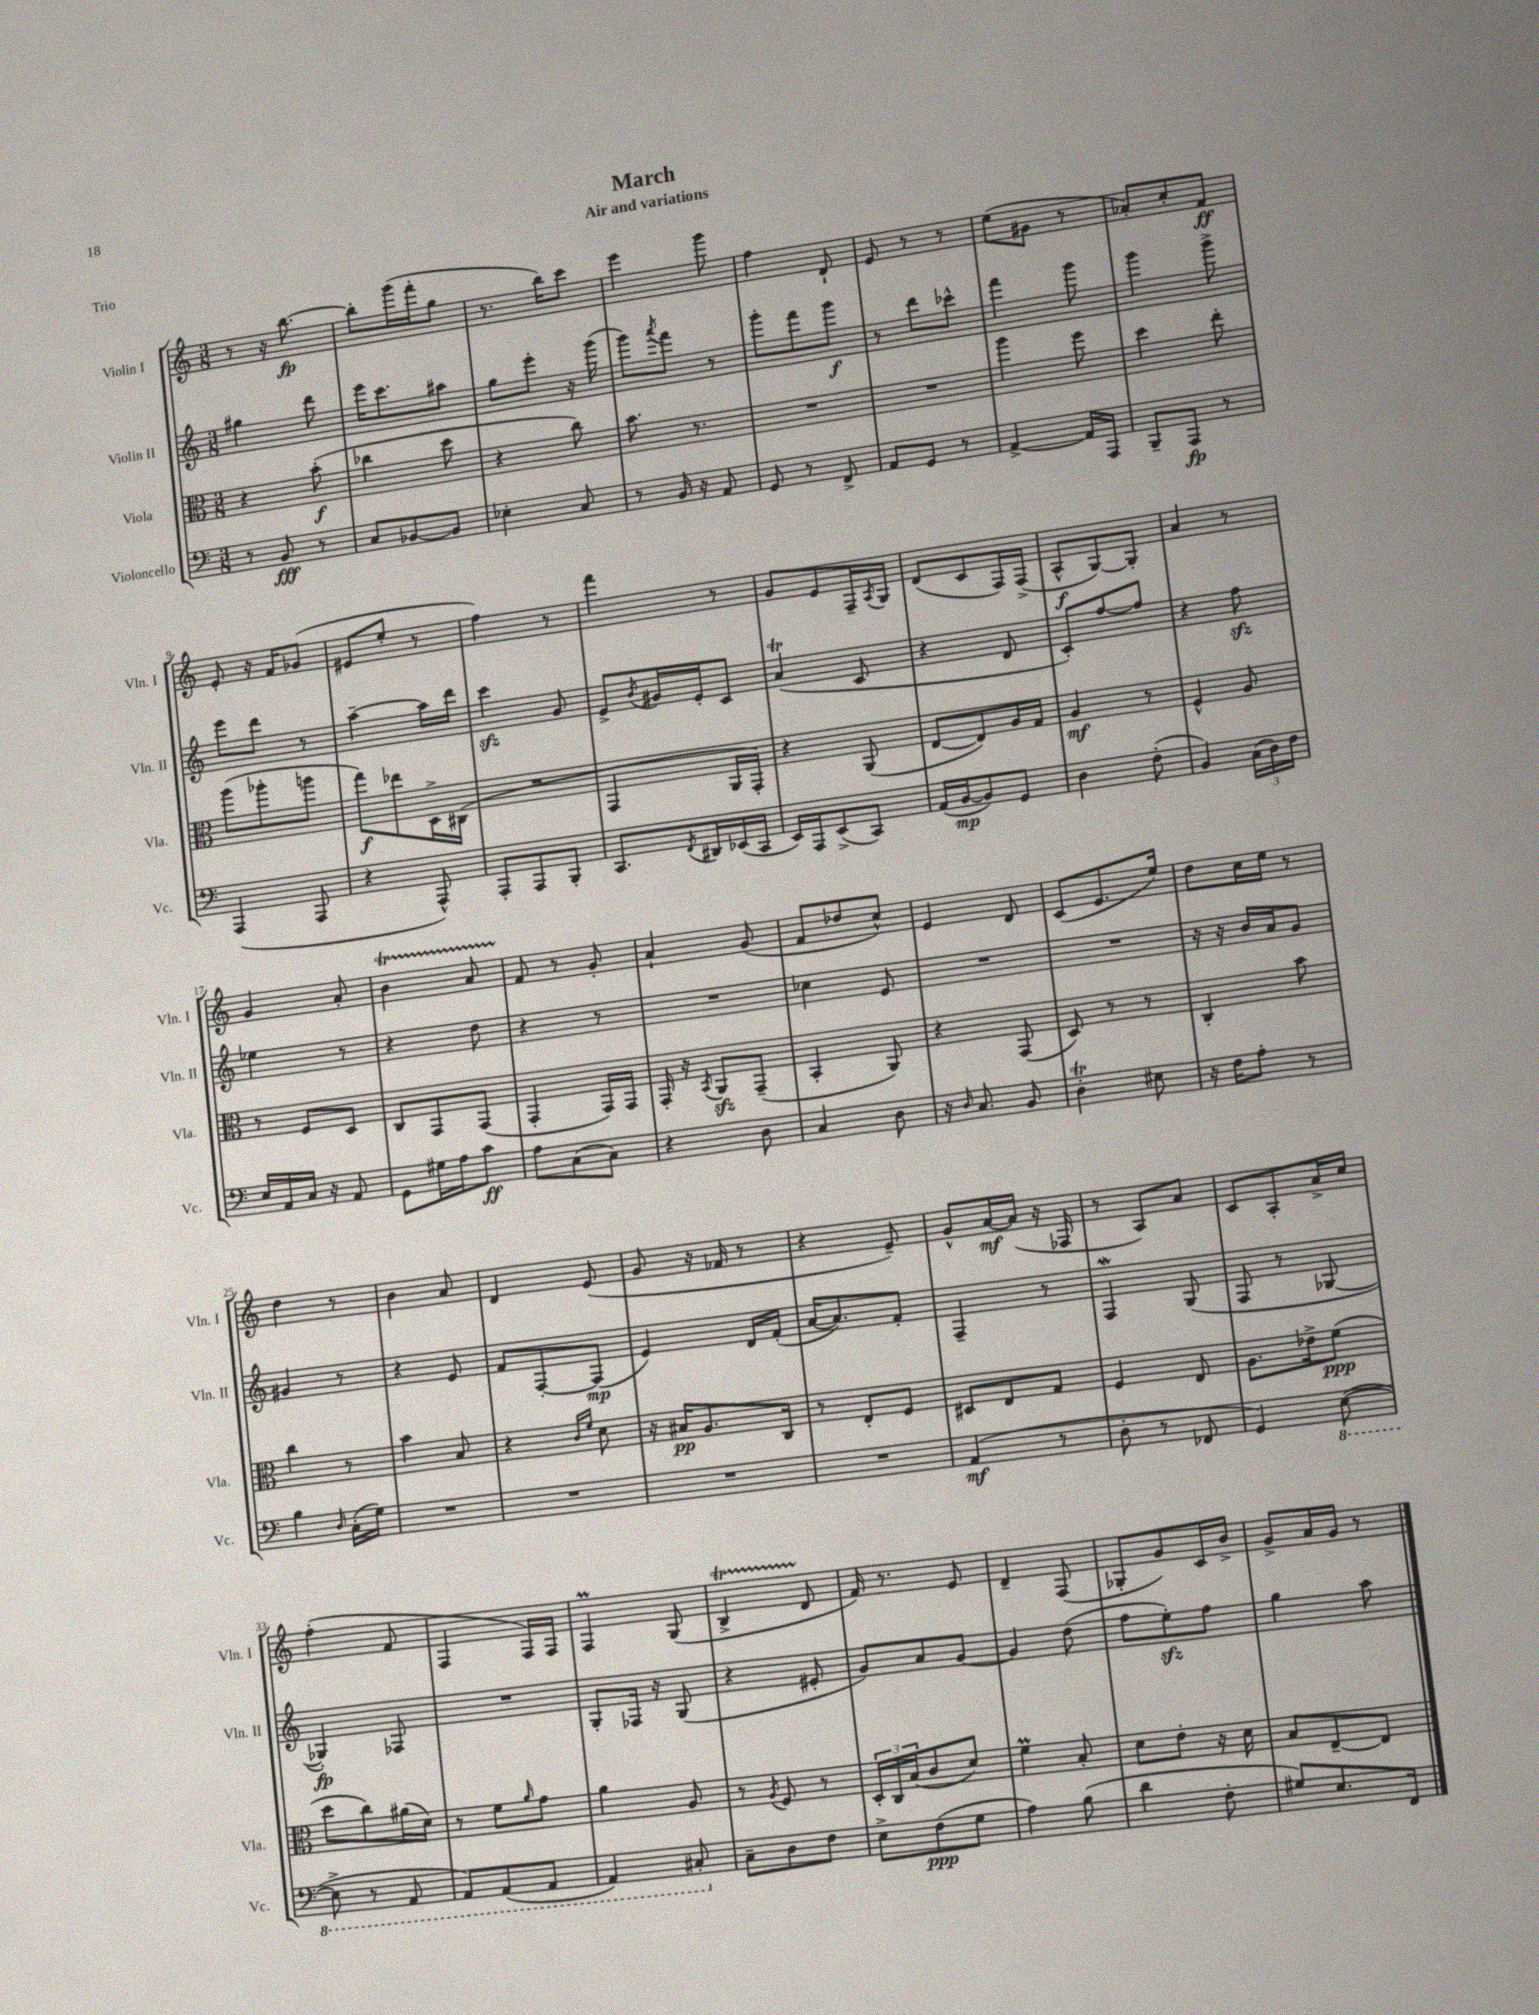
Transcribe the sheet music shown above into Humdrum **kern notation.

**kern	**kern	**kern	**kern
*staff4	*staff3	*staff2	*staff1
*clefF4	*clefC3	*clefG2	*clefG2
*k[]	*k[]	*k[]	*k[]
*M3/8	*M3/8	*M3/8	*M3/8
8r	4r	4gg#	8r
8BB	.	.	16r
.	.	.	[8.bb
8r	(8b'	8ddd	.
=	=	=	=
8C	4cc-	16eee	8bb']
.	.	8.ccc	.
[8BB-	.	.	(16ggg
.	.	.	16fff'
8BB-]	8dd	8aa#	8gg
=	=	=	=
4E-'	4r	8gg	8.r
.	.	8eee'	.
.	.	.	16bb)
8C	8cc)	16r	8ccc
.	.	(16ggg	.
=	=	=	=
8r	8.b	8ggg)	4eee
.	.	8qaaa	.
16BB	.	8fff	.
16r	8.r	.	.
8AA	.	8r	8ggg
=	=	=	=
8GG	4.r	8ggg'	4ff
8r	.	8fff	.
8FF^	.	8ggg	8d`
=	=	=	=
8AA	4.r	8r	8e
8GG	.	8ddd	8r
8r	.	8ccc-^^	8r
=	=	=	=
[4AA^	4aa	4fff	(8ee
.	.	.	8g#
16AA]	8ff	8ggg	8r
16AAA	.	.	.
=	=	=	=
8BBB~	4dd	4ggg	8a-')
8AAA	.	.	8cc'
8r	8ee'	8ggg^	8f
=	=	=	=
(4AAA	(8aa	8eee	8e'
.	8aa-'	8ddd	16r
.	.	.	16f
8AAA	8aa	8r	(8g-
=	=	=	=
4r	8gg)	[4aa~	8e#
.	8ee-	.	8ee'
8AAA^^)	16D^	16aa]	8r
.	(16C#	16ddd	.
=	=	=	=
8AAA'	4.r	4ccc	4ff)
8AAA	.	.	.
8BBB'	.	8g	8r
=	=	=	=
8.CC	4GG	8e^	4fff
.	.	8qb	.
.	.	16g#	.
8qFF	.	.	.
16DD#	.	16e'	.
(16EE-	16AA	8c	8r
16CC	16GG')	.	.
=	=	=	=
16EE)	4r	(4a	8g
16AAA	.	.	.
(8EE^	.	.	8e
8CC)	(8AA	8c	16F~
.	.	.	8qA
.	.	.	16G
=	=	=	=
(16AA	[8E	4r	(8d
[16BB	.	.	.
8BB])	8E])	.	8c
8GG	16A	8d	16F)
.	16G	.	(16F^
=	=	=	=
4D	4A	8c')	8A^^
.	.	[8ff	[8G)
(8F'	8r	8ff]	8G']
=	=	=	=
4BB)	4F^^	4r	4a
(24C	8A	8ff	8r
24D)	.	.	.
24F	.	.	.
=	=	=	=
16E	8r	4ee-	4g
16AA	.	.	.
16C	8F	.	.
16r	.	.	.
8AA	8D	8r	8a'
=	=	=	=
8GG	8C	4r	4b
16G#	8GG	.	.
16A	.	.	.
8c	(8GG	8dd	8a
=	=	=	=
8A	4GG'	4r	8f
(8C	.	.	8r
8C)	16GG)	8r	8g'
.	16GG	.	.
=	=	=	=
4r	16GG'	4.r	4a`
.	16r	.	.
.	8qBB	.	.
.	8AA	.	.
8D	(8GG~	.	(8g
=	=	=	=
4C	4BB'	4cc-	8f
.	.	.	8dd-
8D	8AA)	8e	8cc^^)
=	=	=	=
16r	4r	4.r	4e
16qqD	.	.	.
8.C	.	.	.
8BB	(8GG	.	8d
=	=	=	=
4D'	8D)	4.r	(8c
.	8r	.	8.e
8E#	8r	.	.
.	.	.	16ee)
=	=	=	=
16r	4C'	16r	8dd
16F	.	16r	.
8A'	.	16b	16cc
.	.	16a	16ee
8r	8b	8g	8r
=	=	=	=
4B	4cc	4g#	4dd
16qqD	.	.	.
(16C'	8r	8r	8r
16G)	.	.	.
=	=	=	=
4.r	4b	4r	4b
.	8B	8e	8a
=	=	=	=
4.r	4r	8f	4d
.	.	[8F'	.
.	16qqc	.	.
.	16qqf	.	.
.	8d	(8F]	(8e
=	=	=	=
4.r	16r	4e)	8g
.	16B#	.	.
.	8.A	.	16r
.	.	.	16f-
.	.	16d	8r
.	16C	(16f'	.
=	=	=	=
4.r	8r	[16a	4r
.	.	8.a])	.
.	8E'	.	.
.	8F	8f'	8e~)
=	=	=	=
(4AA	8D#	4F~	8g^^
.	8E	.	[16a
.	.	.	(16a]
8r	8G	8r	16r
.	.	.	16F-
=	=	=	=
8D'	4F	4F	8r
8r	.	.	8A)
8FF-	8E	(8G	8a
=	=	=	=
4GG)	8.A	8F	8c
.	.	8r	8A'
.	16e-^	.	.
([8EE	(8f	[8G-	16a^
.	.	.	16cc
=	=	=	=
8EE^]	8dd	4G-'])	(4ff'
8r	8cc)	.	.
8AAA	(16a#	8F-	8f
.	16d)	.	.
=	=	=	=
8AAA)	8r	4.r	4F
(8AAA	8f	.	.
.	16qqa	.	.
8AAA	8g	.	16F)
.	.	.	16F
=	=	=	=
4AAA)	4a	8G'	4F
.	.	16F-	.
.	.	16r	.
8CC#'	8A	(8G	(8G
=	=	=	=
8C~	8r	4r	4B^
.	8qA	.	.
8D	8F	.	.
8F	8r	8e#'	8d
=	=	=	=
8E^	24D'	8g)	16f)
.	24C	.	.
.	.	.	8.r
.	(24B	.	.
(8F	8c	8a	.
8G	8d)	[8g	8e
=	=	=	=
4A)	4f	4g]	4d~
(8B	8B'	(8dd	(8F
=	=	=	=
4d	8d	8ff	8G-'
.	8e'	8ee')	8g)
8F'	16r	8ff	16c
.	16d	.	16b^
=	=	=	=
8G#)	8B	4gg	8g^
8.E	[8E~	.	16a
.	.	.	16g
.	8E]	8aa	8r
16FF	.	.	.
==	==	==	==
*-	*-	*-	*-
